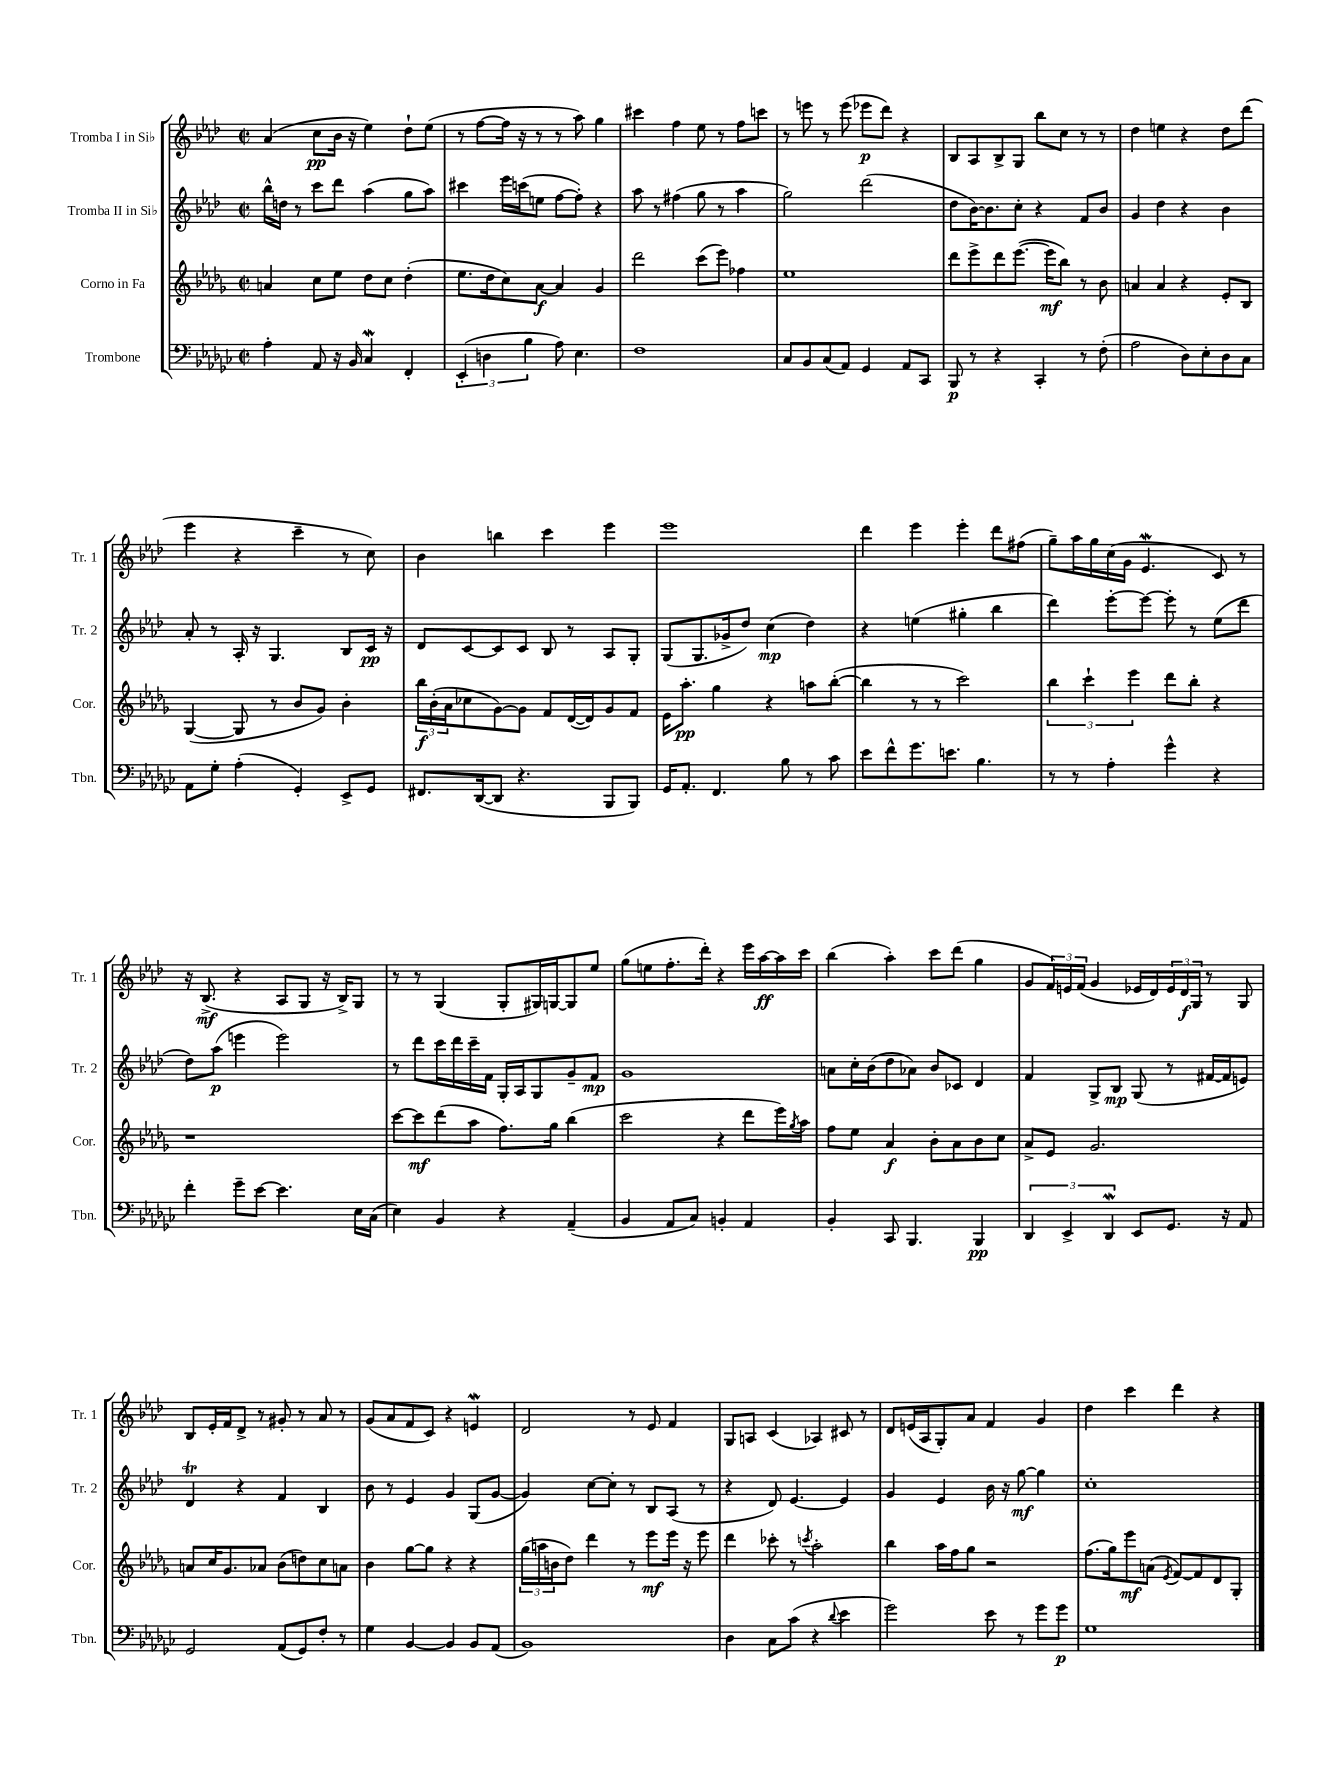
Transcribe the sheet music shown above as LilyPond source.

<<
\new StaffGroup <<
\new Staff = "s0" \with { instrumentName = "Tromba I in Sib" shortInstrumentName = "Tr. 1" } {
    \clef treble \key aes \major \defaultTimeSignature \time 2/2
    aes'4( c''8\pp bes'16 r16 ees''4) des''8-! ees''8( |
    r8 f''8~ f''16 r16 r8 r8 aes''8) g''4 |
    cis'''4 f''4 ees''8 r8 f''8 c'''8 |
    r8 e'''8 r8 e'''8( ees'''8\p des'''8) r4 |
    bes8 aes8 bes8-> g8 bes''8 c''8 r8 r8 |
    des''4 e''4 r4 des''8 des'''8( |
    ees'''4 r4 c'''4-- r8 c''8) |
    bes'4 b''4 c'''4 ees'''4 |
    ees'''1 |
    des'''4 ees'''4 ees'''4-. des'''8 fis''8( |
    g''8--) aes''16 g''16 c''16( g'16 ees'4.\mordent c'8) r8 |
    r16 bes8.->\mf( r4 aes8 g8 r16 bes16->) g8 |
    r8 r8 g4( g8-. gis16) g16~ g8 ees''8 |
    g''8( e''8 f''8.-. des'''16-.) r4 ees'''16 aes''16~\ff aes''16 c'''16 |
    bes''4( aes''4-.) c'''8 des'''8( g''4 |
    g'8 \tuplet 3/2 { f'16) e'16 f'16( } g'4 ees'16 des'16) \tuplet 3/2 { ees'16 des'16\f g16 } r8 g8 |
    bes8 ees'16-. f'16 des'8-> r8 gis'8-. r8 aes'8 r8 |
    g'8( aes'8 f'8 c'8) r4 e'4\mordent |
    des'2 r8 ees'8 f'4 |
    g8 a8 c'4( aes4) cis'8 r8 |
    des'8 e'16( aes16 g8-.) aes'8 f'4 g'4 |
    des''4 c'''4 des'''4 r4 \bar "|." |
}
\new Staff = "s1" \with { instrumentName = "Tromba II in Sib" shortInstrumentName = "Tr. 2" } {
    \clef treble \key aes \major \defaultTimeSignature \time 2/2
    bes''16-^ d''16 r8 c'''8 des'''8 aes''4( g''8 aes''8) |
    cis'''4 ees'''16 c'''16( e''8 f''8~ f''8-.) r4 |
    aes''8 r8 fis''4( g''8 r8 aes''4 |
    g''2) des'''2( |
    des''8 bes'16~) bes'8. c''8-. r4 f'8 bes'8 |
    g'4 des''4 r4 bes'4 |
    aes'8-. r8 aes16-. r16 g4. bes8 c'16\pp r16 |
    des'8 c'8~ c'8 c'8 bes8 r8 aes8 g8-. |
    g8( g8. ges'16-> des''8) c''4\mp( des''4) |
    r4 e''4( gis''4-. bes''4 |
    des'''4) ees'''8~-. ees'''8~ ees'''8-. r8 ees''8( des'''8 |
    des''8) aes''8\p( e'''4 e'''2) |
    r8 des'''8 c'''16 des'''16 c'''16-- f'16 g16-. aes16 g8 g'8-- f'8\mp |
    g'1 |
    a'8 c''16-. bes'16( des''8 aes'8) bes'8 ces'8 des'4 |
    f'4 g8-> bes8\mp g8( r8 fis'16~ fis'16 e'8) |
    des'4\trill r4 f'4 bes4 |
    bes'8 r8 ees'4 g'4 g8( g'8~ |
    g'4) c''8~ c''8-. r8 bes8 aes8( r8 |
    r4 des'8) ees'4.~ ees'4 |
    g'4 ees'4 bes'16 r16 g''8~\mf g''4 |
    c''1-. \bar "|." |
}
\new Staff = "s2" \with { instrumentName = "Corno in Fa" shortInstrumentName = "Cor." } {
    \clef treble \key des \major \defaultTimeSignature \time 2/2
    a'4 c''8 ees''8 des''8 c''8 des''4-.( |
    ees''8. des''16 c''8) aes'8~\f aes'4 ges'4 |
    des'''2 c'''8( ees'''8) fes''4 |
    ees''1 |
    des'''8 ees'''8-> des'''8 ees'''8.~( ees'''16\mf bes''8) r8 bes'8 |
    a'4 a'4 r4 ees'8-. bes8 |
    ges4~( ges8 r8 bes'8 ges'8) bes'4-. |
    \tuplet 3/2 { bes''16\f bes'16-.( aes'16 } ces''8 ges'8~) ges'8 f'8 des'16~( des'16) ges'8 f'8 |
    ees'16 aes''8.-.\pp ges''4 r4 a''8 bes''8~-.( |
    bes''4 r8 r8 c'''2) |
    \tuplet 3/2 { bes''4 c'''4-! ees'''4 } des'''8 bes''8-. r4 |
    r1 |
    c'''8~ c'''8\mf des'''8( aes''8 f''8.) ges''16 bes''4( |
    c'''2 r4 des'''8 ees'''16) \acciaccatura { ges''8 } aes''16 |
    f''8 ees''8 aes'4\f bes'8-. aes'8 bes'8 c''8 |
    aes'8-> ees'8 ges'2. |
    a'8 c''16 ges'8. aes'8 bes'8( d''8) c''8 a'8 |
    bes'4 ges''8~ ges''8 r4 r4 |
    \tuplet 3/2 { ges''16( a''16 b'16 } des''8) des'''4 r8 ees'''8\mf ees'''16 r16 ees'''8 |
    des'''4 ces'''8-. r8 \acciaccatura { c'''8 } aes''2-. |
    bes''4 aes''16 f''16 ges''8 r2 |
    f''8.( ges''16) ees'''8\mf a'8( \acciaccatura { ees'8 } f'8~) f'8 des'8 ges8-. \bar "|." |
}
\new Staff = "s3" \with { instrumentName = "Trombone" shortInstrumentName = "Tbn." } {
    \clef bass \key ges \major \defaultTimeSignature \time 2/2
    aes4-. aes,8 r16 bes,16 ces4\mordent f,4-. |
    \tuplet 3/2 { ees,4-.( d4 bes4 } aes8) ees4. |
    f1 |
    ces8 bes,8 ces8( aes,8) ges,4 aes,8 ces,8 |
    bes,,8\p r8 r4 ces,4-. r8 f8-.( |
    aes2 des8) ees8-. des8 ces8 |
    aes,8 ges8-. aes4-.( ges,4-.) ees,8-> ges,8 |
    fis,8. des,16~( des,8 r4. bes,,8 bes,,8) |
    ges,16 aes,8.-. f,4. bes8 r8 ces'8 |
    ees'8 f'8-^ ges'8. e'8. bes4. |
    r8 r8 aes4-. ges'4-^ r4 |
    f'4-. ges'8-- ees'8~ ees'4. ees16 ces16( |
    ees4) bes,4 r4 aes,4--( |
    bes,4 aes,8 ces8) b,4-. aes,4 |
    bes,4-. ces,8 bes,,4. bes,,4\pp |
    \tuplet 3/2 { des,4 ees,4-> des,4\mordent } ees,8 ges,8. r16 aes,8 |
    ges,2 aes,8( ges,8) f8-. r8 |
    ges4 bes,4~ bes,4 bes,8 aes,8( |
    bes,1) |
    des4 ces8 ces'8( r4 \appoggiatura { des'8 } ees'4 |
    ges'2) ees'8 r8 ges'8 ges'8\p |
    ges1 \bar "|." |
}
>>
>>
\layout { \context { \Score \remove "Bar_number_engraver" } }
